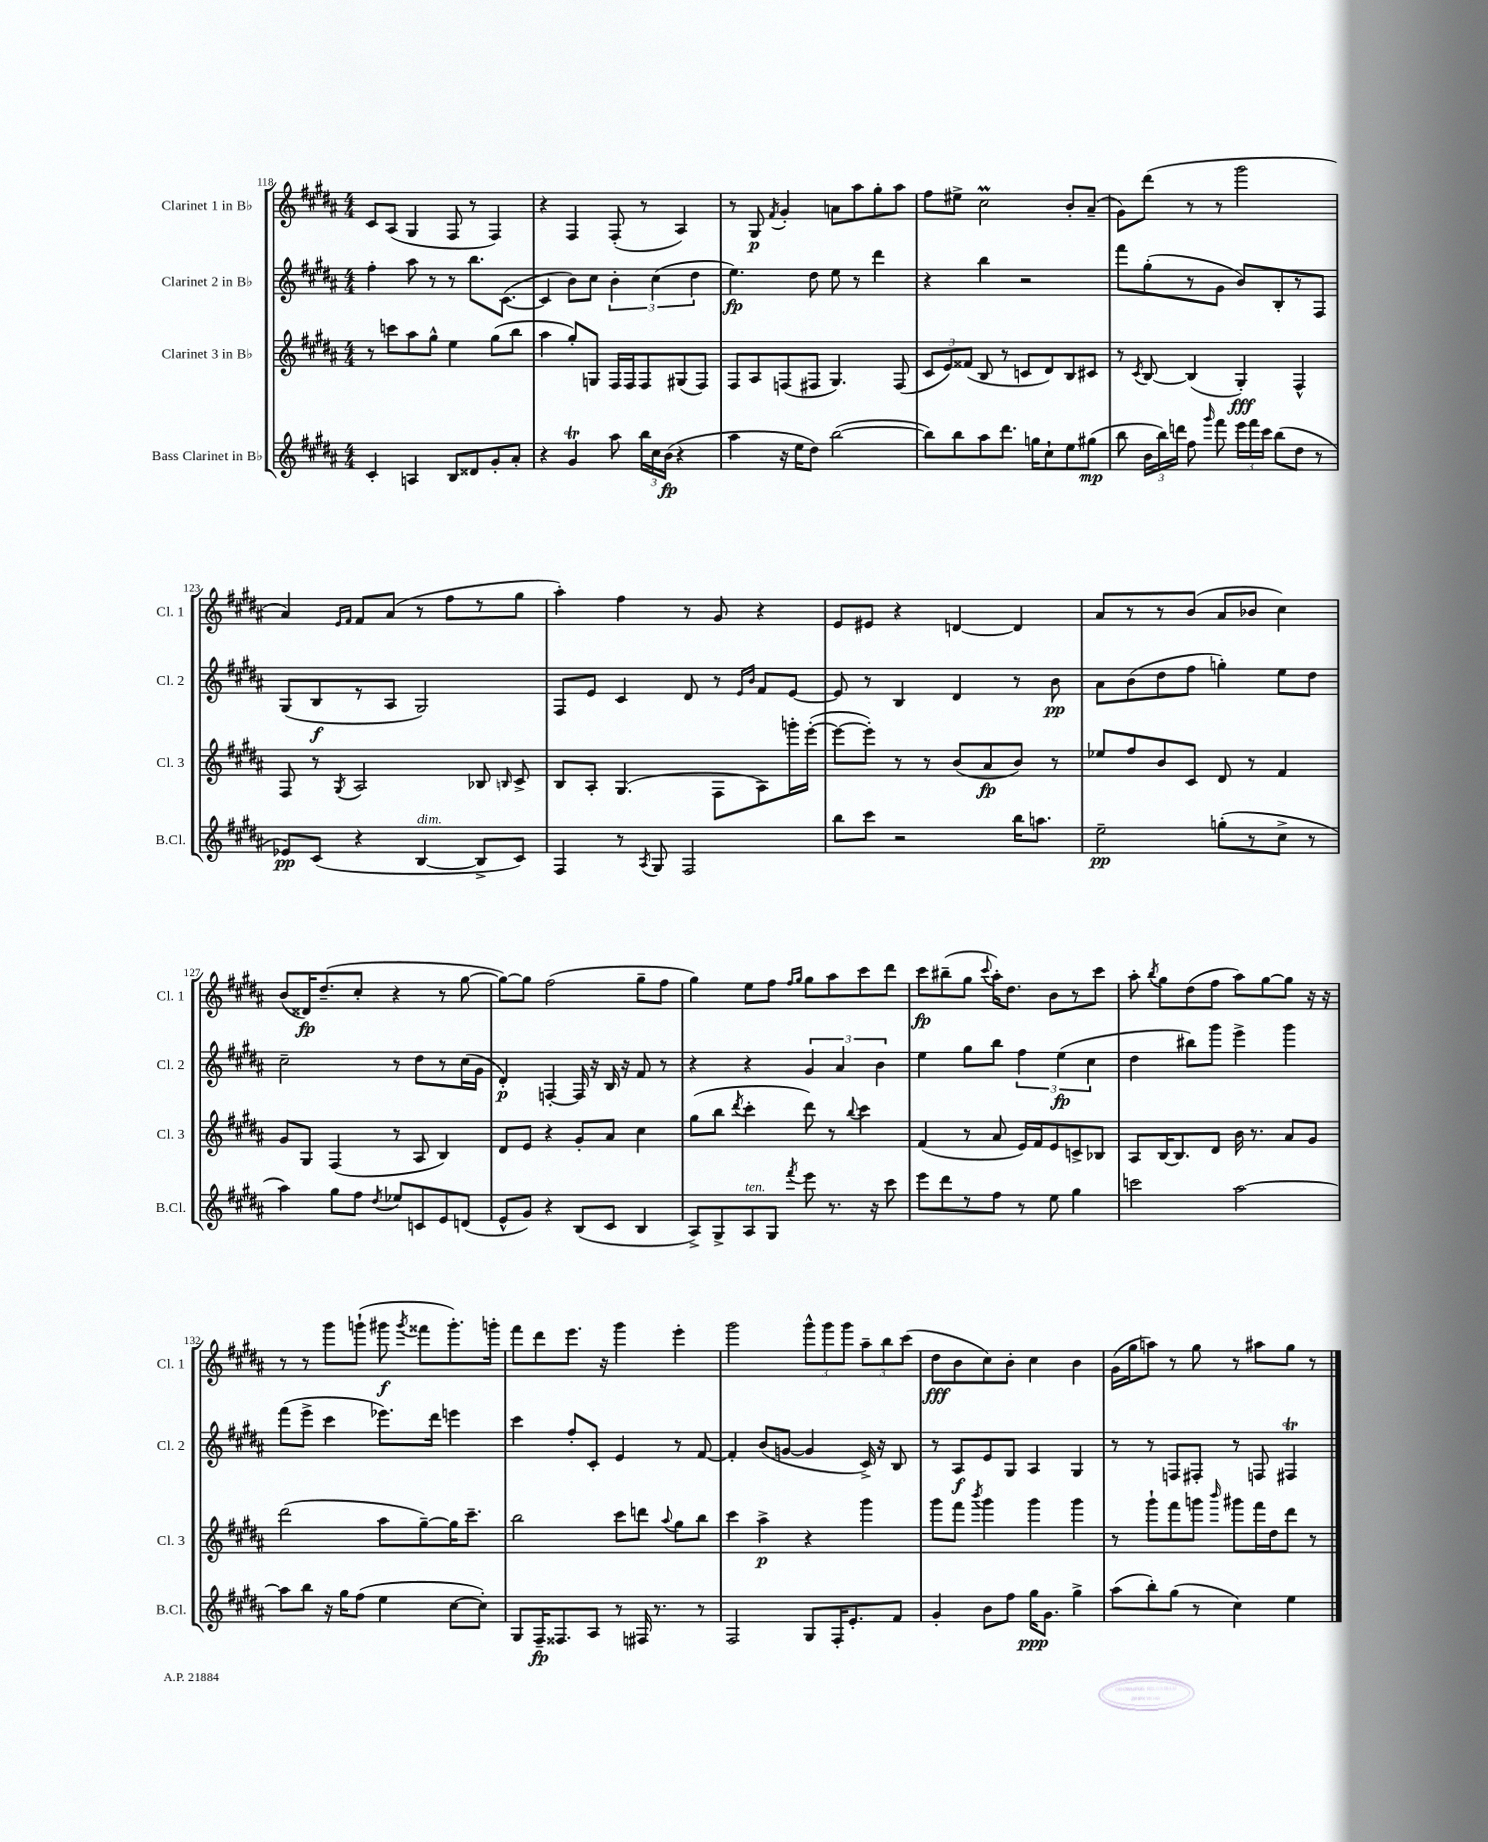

**kern	**kern	**kern	**kern
*staff4	*staff3	*staff2	*staff1
*clefG2	*clefG2	*clefG2	*clefG2
*k[f#c#g#d#a#]	*k[f#c#g#d#a#]	*k[f#c#g#d#a#]	*k[f#c#g#d#a#]
*M4/4	*M4/4	*M4/4	*M4/4
4c#'	8r	4ff#'	8c#
.	8ccc	.	(8A#
4A	8aa#	8aa#	4G#
.	8gg#^^	8r	.
8B	4ee	8r	8F#
8d##	.	8.bb	8r
8g#'	(8gg#	.	4F#)
.	.	([8.c#	.
8a#'	8bb	.	.
=	=	=	=
4r	4aa#	4c#]	4r
4g#	8gg#')	8b)	4F#
.	8G	8cc#	.
8aa#	16F#	6b'	(8F#'
.	16F#	.	.
24bb	8F#	.	8r
24cc#	.	(6cc#	.
(24b	.	.	.
4r	(8G#	.	4A#)
.	.	6dd#	.
.	8F#)	.	.
=	=	=	=
4aa#	8F#	4.ee)	8r
.	8A#	.	8G#
.	.	.	8qf#
16r	(8F	.	4g#'
16ee	.	.	.
8dd#)	8F#	8dd#	.
([2bb	4.G#)	8ee	8a
.	.	8r	8aa#
.	.	4ddd#	8gg#'
.	(8F#	.	8aa#
=	=	=	=
8bb])	12c#	4r	8ff#
.	12e)	.	.
8bb	.	.	8ee#^
.	(12f##	.	.
8aa#	8B	4bb	2cc#
8.ddd#	8r	.	.
.	8c	2r	.
16gg	.	.	.
8cc#`	8d#)	.	.
8ee	8B	.	8b'
(8gg#	8c#	.	(8a#~
=	=	=	=
8bb	8r	8fff#	8g#)
.	8qc#	.	.
24b	[8B	(8gg#'	(8ddd#
24bb)	.	.	.
24ddd	.	.	.
8ff#	(4B]	8r	8r
16qqggg#	.	.	.
8fff#	.	8g#	8r
24eee	4G#')	8b)	2ggg#
24fff#	.	.	.
24ccc#	.	.	.
(8bb	.	8B'	.
8dd#	4F#^^	8r	.
8r	.	8F#	.
=	=	=	=
8e-)	8F#	(8G#	4a#)
(8c#	8r	8B	.
.	.	.	16qqe
.	8qG#	.	16qqf#
4r	2A#	8r	8f#
.	.	8A#	(8a#
[4B	.	2G#)	8r
.	.	.	8ff#
8B^]	8B-	.	8r
.	16qqB	.	.
8c#)	8c#^	.	8gg#
=	=	=	=
4F#	8B	8F#	4aa#')
.	8A#'	8e	.
8r	(4.G#	4c#	4ff#
8qA#	.	.	.
8G#	.	.	.
2F#	.	8d#	8r
.	8F#	8r	8g#
.	.	16qqe	.
.	.	16qqb	.
.	8A#)	8f#	4r
.	16ggg'	[8e	.
.	([16eee'	.	.
=	=	=	=
8bb	8eee_	8e]	8e
8ccc#	8eee'])	8r	8e#
2r	8r	4B	4r
.	8r	.	.
.	(8b	4d#	[4d
.	8a#	.	.
16bb	8b)	8r	4d]
8.aa	.	.	.
.	8r	8b	.
=	=	=	=
2ee~	8ee-	8a#	8a#
.	8ff#	(8b	8r
.	8b	8dd#	8r
.	8c#	8ff#	(8b
(8gg'	8d#	4gg')	8a#
8r	8r	.	8b-
8cc#^	4f#	8ee	4cc#)
8r	.	8dd#	.
=	=	=	=
4aa#)	8g#	2cc#~	(8b
.	8G#	.	16d##)
.	.	.	(8.dd#~
8gg#	(4F#	.	.
8ff#	.	.	8cc#'
8qdd#	.	.	.
8ee-	8r	8r	4r
8c	8A#	8dd#	.
8e	4B)	8r	8r
(8d	.	(16cc#	[8gg#
.	.	16g#	.
=	=	=	=
8e^^	8d#	4d#')	8gg#_)
8g#)	8e	.	8gg#]
4r	4r	[4F'	(2ff#
(8B	8g#'	16F]	.
.	.	16r	.
8c#	8a#	16B	.
.	.	16r	.
4B	4cc#	8f#	8gg#~
.	.	8r	8ff#
=	=	=	=
8A#^)	(8gg#	4r	4gg#)
8G#^	8bb	.	.
.	8qddd#	.	.
8A#	4ccc#'	4r	8ee
8G#	.	.	8ff#
.	.	.	16qqff#
8qfff#	.	.	16qqgg#
8eee	8ddd#)	6g#	8gg#
8.r	8r	.	8aa#
.	.	6a#	.
.	8qqbb	.	.
.	4ccc#	.	8ccc#
16r	.	.	.
.	.	6b	.
8ccc#	.	.	8ddd#
=	=	=	=
8eee	(4f#	4ee	8ccc#
8ddd#	.	.	(8bb#~
8r	8r	8gg#	8gg#
.	.	.	8qqccc#
8ff#	8a#	8bb	16aa#')
.	.	.	8.dd#
8r	16e)	6ff#	.
.	16f#	.	.
8ee	8e	.	8b
.	.	(6ee	.
4gg#	8c^	.	8r
.	.	6cc#	.
.	8B-	.	8ccc#
=	=	=	=
2ccc	8A#	4dd#	8aa#'
.	.	.	8qbb
.	[16B	.	8gg#
.	8.B]	.	.
.	.	8bb#)	(8dd#
.	8d#	8ggg#	8ff#
[2aa#	16b	4eee^	8aa#)
.	8.r	.	.
.	.	.	[8gg#
.	8a#	4ggg#	8gg#]
.	8g#	.	16r
.	.	.	16r
=	=	=	=
8aa#]	(2ddd#	(8fff#	8r
8bb	.	8eee^	8r
16r	.	4ccc#	8ggg#
16gg#	.	.	.
(8ff#	.	.	(8ggg`
4ee	8aa#	8.eee-)	8ggg#
.	.	.	8qggg#
.	[8gg#~)	.	8fff##
.	.	16ddd#	.
[8cc#	16gg#]	4eee	8.ggg#')
.	8.ccc#~	.	.
8cc#'])	.	.	.
.	.	.	16ggg'
=	=	=	=
8G#	2bb	4ccc#	8fff#
16F#~	.	.	8ddd#
8.F##	.	.	.
.	.	8ff#'	8.eee
8A#	.	8c#'	.
.	.	.	16r
8r	8ccc#	4e	4ggg#
16F#	8ddd	.	.
8.r	.	.	.
.	8qqaa#	.	.
.	8gg#	8r	4eee'
8r	8bb	[8f#	.
=	=	=	=
2F#	4ccc#	4f#']	2ggg#
.	4aa#^	(8b	.
.	.	[8g	.
8G#	4r	4g]	12ggg#^^
.	.	.	12ggg#
16F#'	.	.	.
.	.	.	12ggg#
8.e'	.	.	.
.	4ggg#	16c#^)	12aa#~
.	.	16r	.
.	.	.	12bb
8f#	.	8B	.
.	.	.	(12ccc#
=	=	=	=
4g#'	8ggg#	8r	8dd#
.	8fff#	8A#	8b
.	8qbbb	.	.
8b	4ggg#	8e	8cc#)
8ff#	.	8G#	8b'
16gg#	4ggg#	4A#	4cc#
8.g#	.	.	.
4gg#^	4ggg#	4G#	4b
=	=	=	=
(8aa#	8r	8r	(16g#
.	.	.	16gg#
8bb')	8ggg#`	8r	8aa)
(8gg#	8fff#	8F	8r
8r	8ggg	8F#'	8gg#
.	16qqbbb	.	.
4cc#)	8ggg#	8r	8r
.	16fff#	8F	8aa#
.	16dd#	.	.
4ee	8ddd#	4F#	8gg#
.	8r	.	8r
==	==	==	==
*-	*-	*-	*-
